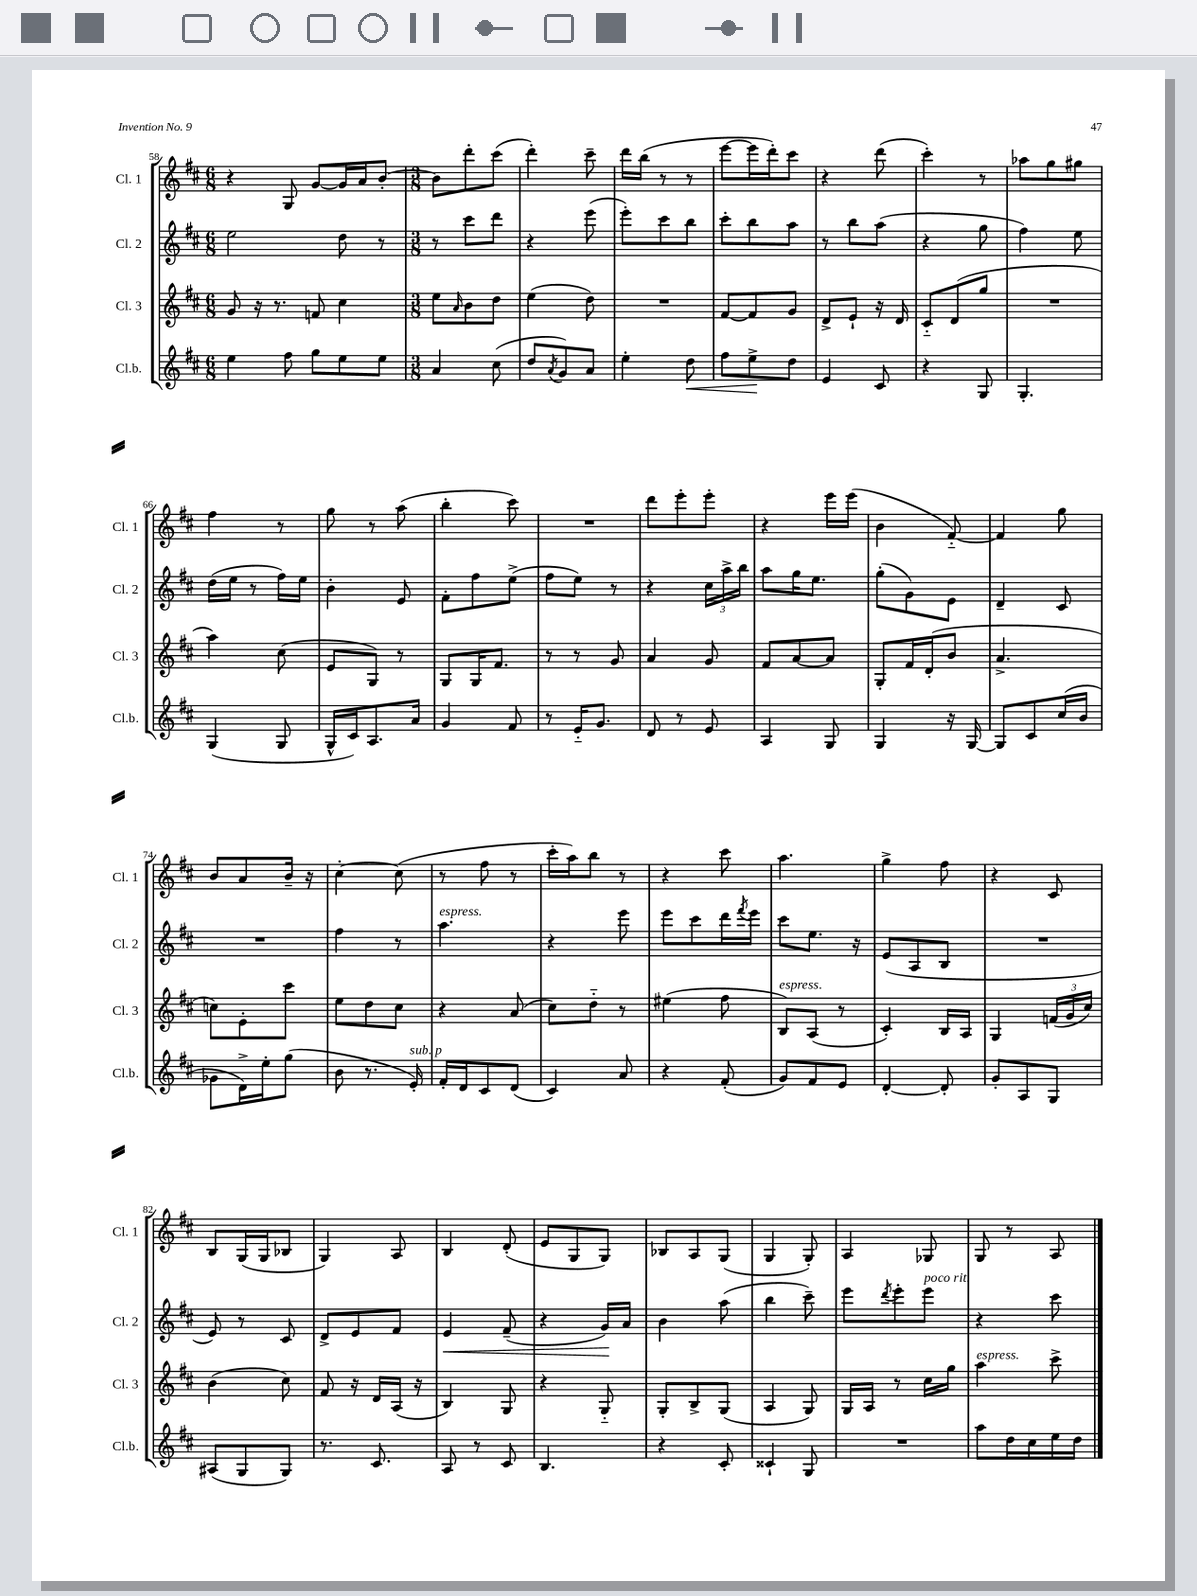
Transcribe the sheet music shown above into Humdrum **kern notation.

**kern	**dynam	**kern	**kern	**dynam	**kern
*part4	*part4	*part3	*part2	*part2	*part1
*staff4	*staff4	*staff3	*staff2	*staff2	*staff1
*I"Cl.b.	*	*I"Cl. 3	*I"Cl. 2	*	*I"Cl. 1
*I'Cl.b.	*	*I'Cl. 3	*I'Cl. 2	*	*I'Cl. 1
*clefG2	*	*clefG2	*clefG2	*	*clefG2
*k[f#c#]	*	*k[f#c#]	*k[f#c#]	*	*k[f#c#]
*M6/8	*	*M6/8	*M6/8	*	*M6/8
=58	=58	=58	=58	=58	=58
4ee\	.	8g/	2ee\	.	4r
.	.	16r	.	.	.
.	.	8.r	.	.	.
8ff#\	.	.	.	.	8G/
8gg\L	.	8fn/	.	.	[8g/L
8ee\	.	4cc#\	8dd\	.	16g/L]
.	.	.	.	.	16a/J
8ee\J	.	.	8r	.	[8b'/J
=59	=59	=59	=59	=59	=59
*M3/8	*	*M3/8	*M3/8	*	*M3/8
4a/	.	8ee\L	8r	.	8b\L]
.	.	16qqa/	.	.	.
.	.	8b\	8ccc#\L	.	8ddd'\
(8cc#\	.	8dd\J	8ddd\J	.	(8ccc#\J
=60	=60	=60	=60	=60	=60
8dd/L	.	(4ee\	4r	.	4ddd'\)
8qa/	.	.	.	.	.
8g/)	.	.	.	.	.
8a/J	.	8dd\)	(8eee\	.	8ccc#~\
=61	=61	=61	=61	=61	=61
4ee'\	.	4.r	8eee'\L)	.	16ddd\LL
.	.	.	.	.	(16bb\JJ
.	.	.	8ccc#\	.	8r
!	!LO:HP:b	!	!	!	!
8dd\	<	.	8bb\J	.	8r
=62	=62	=62	=62	=62	=62
8ff#\L	.	[8f#/L	8ccc#'\L	.	[8eee\L
8ee^\	.	8f#/]	8bb\	.	16eee\L]
.	.	.	.	.	16ddd'\J)
8dd\J	[	8g/J	8aa\J	.	8ccc#\J
=63	=63	=63	=63	=63	=63
4e/	.	8d^/L	8r	.	4r
.	.	8e`/J	8bb\L	.	.
8c#/	.	16r	(8aa\J	.	(8ddd\
.	.	16d/	.	.	.
=64	=64	=64	=64	=64	=64
4r	.	8c#/L	4r	.	4ccc#'\)
.	.	(8d/	.	.	.
8G/	.	8gg/J	8gg\	.	8r
=65	=65	=65	=65	=65	=65
4.G'/	.	4.r	4ff#\)	.	8aa-X\L
.	.	.	.	.	8gg\
.	.	.	8ee\	.	8gg#X\J
!!LO:LB:g=z
=66	=66	=66	=66	=66	=66
(4G/	.	4aa\)	(16dd\LL	.	4ff#\
.	.	.	16ee\JJ	.	.
.	.	.	8r	.	.
8G/	.	(8cc#\	16ff#\LL)	.	8r
.	.	.	16ee\JJ	.	.
=67	=67	=67	=67	=67	=67
16G^^/LL	.	8e/L	4b'\	.	8gg\
16c#/J)	.	.	.	.	.
8.A/	.	8G/J)	.	.	8r
.	.	8r	8e/	.	(8aa\
16a/Jk	.	.	.	.	.
=68	=68	=68	=68	=68	=68
4g/	.	8G/L	8f#'\L	.	4bb'\
.	.	16G/K	8ff#\	.	.
.	.	8.f#/J	.	.	.
8f#/	.	.	(8ee^\J	.	8ccc#\)
=69	=69	=69	=69	=69	=69
8r	.	8r	8ff#\L	.	4.r
16e/KL	.	8r	8ee\J)	.	.
8.g/J	.	.	.	.	.
.	.	8g/	8r	.	.
=70	=70	=70	=70	=70	=70
8d/	.	4a/	4r	.	8ddd\L
8r	.	.	.	.	8eee'\
8e/	.	8g/	24cc#\LL	.	8eee'\J
.	.	.	24aa^\	.	.
.	.	.	24bb\JJ	.	.
=71	=71	=71	=71	=71	=71
4A/	.	8f#/L	8aa\L	.	4r
.	.	[8a/	16gg\K	.	.
.	.	.	8.ee\J	.	.
8G/	.	8a/J]	.	.	16eee\LL
.	.	.	.	.	(16eee\JJ
=72	=72	=72	=72	=72	=72
4G/	.	8G'/L	(8gg'\L	.	4b\
.	.	16f#/L	8g\)	.	.
.	.	(16d'/J	.	.	.
16r	.	8b/J	8e\J	.	[8f#/)
[16G/	.	.	.	.	.
=73	=73	=73	=73	=73	=73
8G/L]	.	4.a^/	4d~/	.	4f#/]
8c#/	.	.	.	.	.
(16cc#/L	.	.	8c#/	.	8gg\
16b/JJ	.	.	.	.	.
!!LO:LB:g=z
=74	=74	=74	=74	=74	=74
8g-X\L	.	8ccn\L)	4.r	.	8b/L
16d^\L)	.	8e'\	.	.	8a/
16ee'\J	.	.	.	.	.
(8gg\J	.	8ccc#\J	.	.	16b~/Jk
.	.	.	.	.	16r
=75	=75	=75	=75	=75	=75
8b\	.	8ee\L	4ff#\	.	[4cc#'\
8.r	.	8dd\	.	.	.
.	.	8cc#\J	8r	.	(8cc#\]
!LO:TX:a:i:t=sub. p	!	!	!	!	!
16e'/)	.	.	.	.	.
=76	=76	=76	=76	=76	=76
!	!	!	!LO:TX:a:i:t=espress.	!	!
16f#'/LL	.	4r	4.aa\	.	8r
16d/J	.	.	.	.	.
8c#/	.	.	.	.	8ff#\
(8d/J	.	(8a/	.	.	8r
=77	=77	=77	=77	=77	=77
4c#/)	.	8cc#\L)	4r	.	16ccc#'\LL
.	.	.	.	.	16aa\J)
.	.	8dd\J	.	.	8bb\J
8a/	.	8r	8eee\	.	8r
=78	=78	=78	=78	=78	=78
4r	.	(4ee#X\	8eee\L	.	4r
.	.	.	8ccc#\	.	.
(8f#'/	.	8ff#\	16ddd\L	.	8ccc#\
.	.	.	8qfff#/	.	.
.	.	.	16eee\JJ	.	.
=79	=79	=79	=79	=79	=79
!	!	!LO:TX:a:i:t=espress.	!	!	!
8g/L)	.	8B/L)	8ccc#\L	.	4.aa\
8f#/	.	(8A/J	8.ee\J	.	.
8e/J	.	8r	.	.	.
.	.	.	16r	.	.
=80	=80	=80	=80	=80	=80
[4d'/	.	4c#'/)	(8e/L	.	4gg^\
.	.	.	8A/	.	.
8d'/]	.	16B/LL	8B/J	.	8ff#\
.	.	16A/JJ	.	.	.
=81	=81	=81	=81	=81	=81
8g'/L	.	4G/	4.r	.	4r
8A/	.	.	.	.	.
8G/J	.	(24fn/LL	.	.	8c#/
.	.	24g/	.	.	.
.	.	24cc#/JJ)	.	.	.
!!LO:LB:g=z
=82	=82	=82	=82	=82	=82
(8A#X/L	.	(4b\	8e/)	.	8B/L
8G/	.	.	8r	.	(16G/L
.	.	.	.	.	16G/J
8G/J)	.	8cc#\)	8c#/	.	8B-X/J
=83	=83	=83	=83	=83	=83
8.r	.	8f#/	8d^/L	.	4G/)
.	.	16r	8e/	.	.
8.c#/	.	16d/LL	.	.	.
.	.	(16A/JJ	8f#/J	.	8A/
.	.	16r	.	.	.
=84	=84	=84	=84	=84	=84
!	!	!	!	!LO:HP:b	!
8A/	.	4B/)	4e/	<	4B/
8r	.	.	.	.	.
8c#/	.	8G/	(8f#~/	.	(8d'/
=85	=85	=85	=85	=85	=85
4.B/	.	4r	4r	.	8e/L
.	.	.	.	.	8G/
.	.	8G/	16g/LL)	.	8G/J)
.	.	.	16a/JJ	[	.
=86	=86	=86	=86	=86	=86
4r	.	8G'/L	4b\	.	8B-X/L
.	.	8B^/	.	.	8A/
8c#'/	.	(8G/J	(8aa\	.	(8G/J
=87	=87	=87	=87	=87	=87
4c##X`/	.	4A/	4bb\	.	4G/
8G/	.	8G/)	8ccc#~\)	.	8G'/)
=88	=88	=88	=88	=88	=88
4.r	.	16G/LL	8eee\L	.	4A/
.	.	16A/JJ	.	.	.
.	.	.	8qddd/	.	.
.	.	8r	8eee'\	.	.
!	!	!	!LO:TX:a:i:t=poco rit.	!	!
.	.	16cc#\LL	8eee\J	.	8G-X/
.	.	16gg\JJ	.	.	.
=89	=89	=89	=89	=89	=89
!	!	!LO:TX:a:i:t=espress.	!	!	!
8aa\L	.	4aa\	4r	.	8G/
16dd\L	.	.	.	.	8r
16cc#\	.	.	.	.	.
16ee\	.	8ccc#^\	8ccc#\	.	8A/
16dd\JJ	.	.	.	.	.
==	==	==	==	==	==
*-	*-	*-	*-	*-	*-
